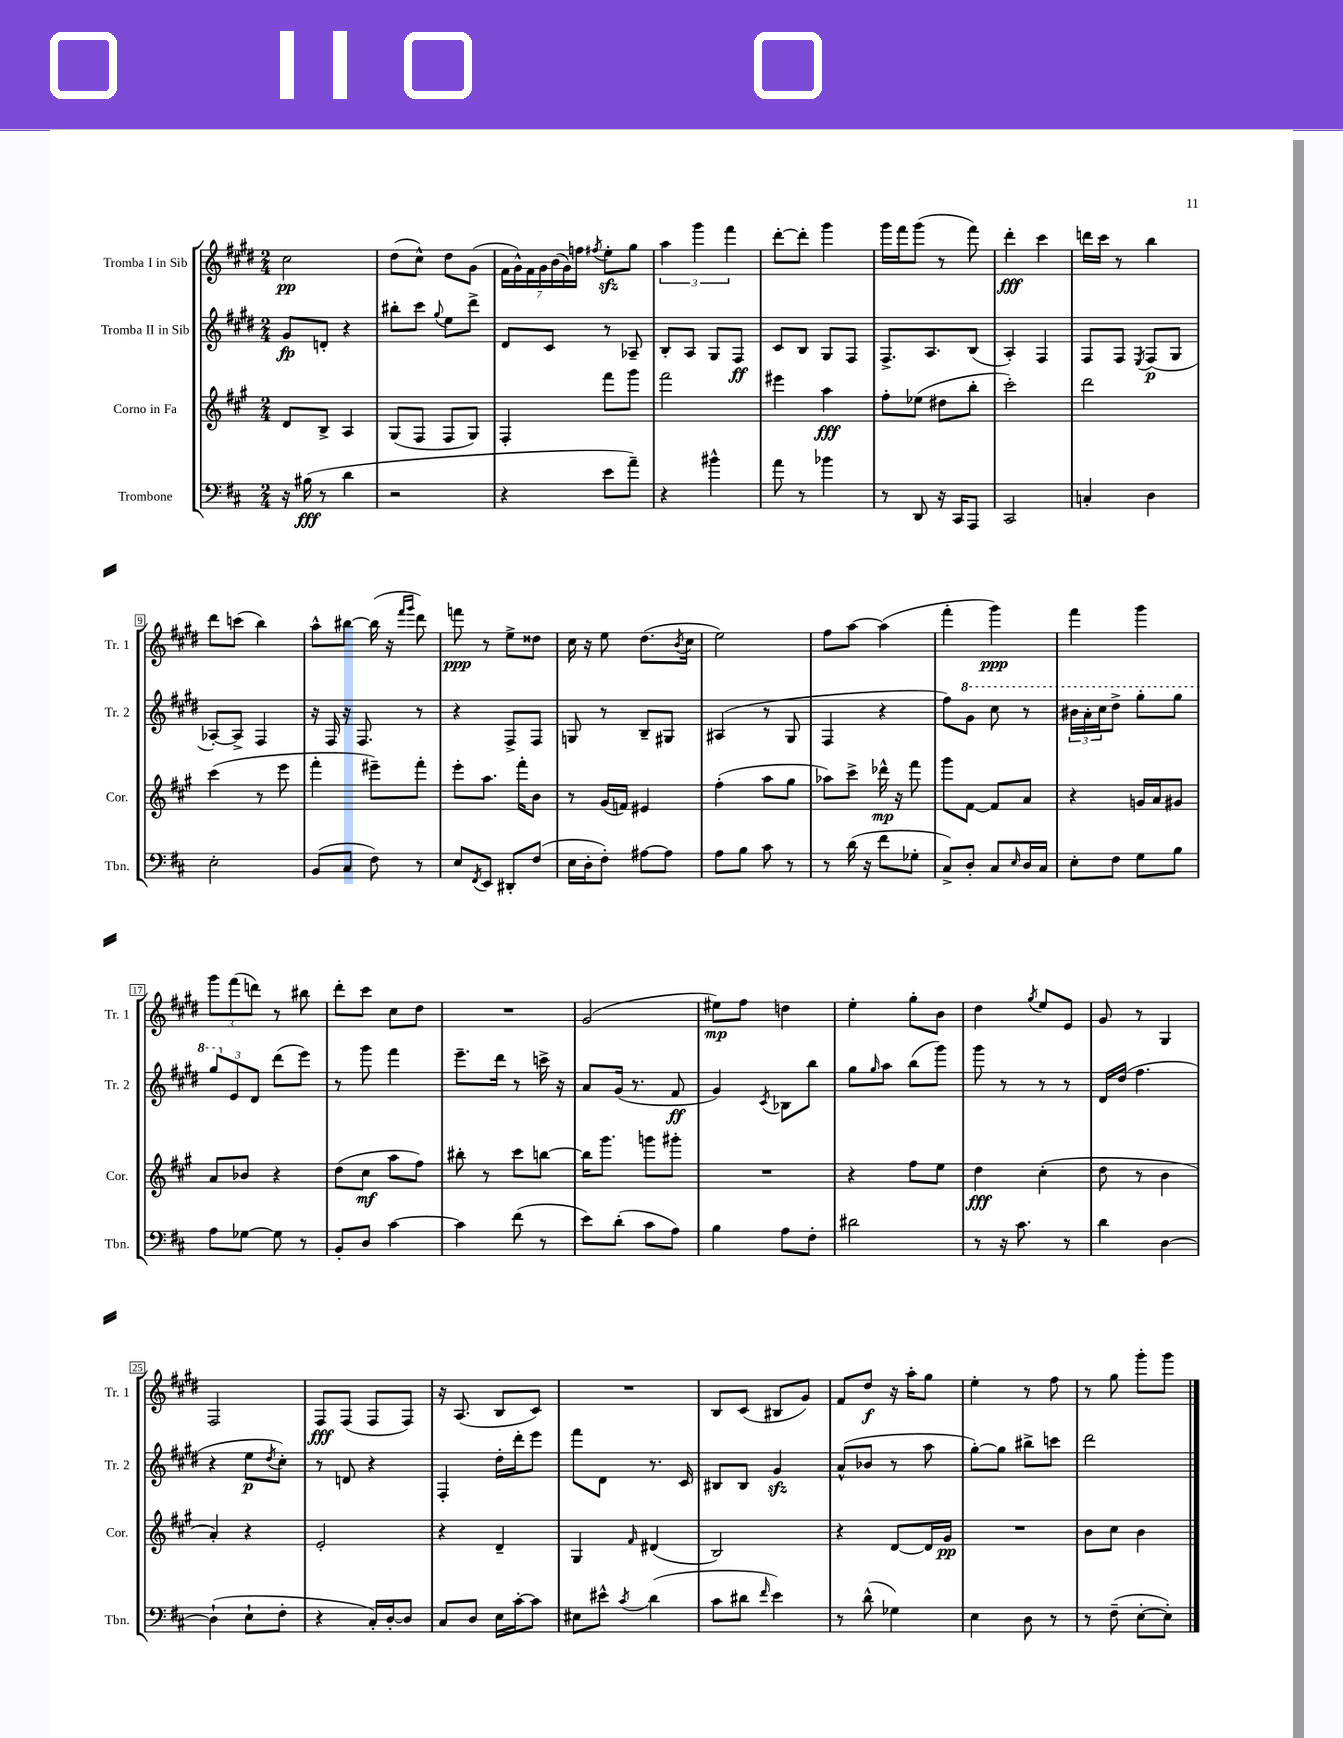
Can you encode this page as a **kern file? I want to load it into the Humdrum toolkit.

**kern	**kern	**kern	**kern
*staff4	*staff3	*staff2	*staff1
*clefF4	*clefG2	*clefG2	*clefG2
*k[f#c#]	*k[f#c#g#]	*k[f#c#g#d#]	*k[f#c#g#d#]
*M2/4	*M2/4	*M2/4	*M2/4
16r	8d	8g#	2cc#
(16B#	.	.	.
8r	8B^	8d'	.
4d	4A	4r	.
=	=	=	=
2r	(8G#	8bb#'	(8dd#
.	8F#	8ccc#	8cc#^^)
.	.	8qqgg#	.
.	8F#	8ee	8dd#
.	8G#)	8ddd#^	(8g#
=	=	=	=
4r	4F#'	8d#	28f#
.	.	.	28g#^^)
.	.	.	28f#
.	.	.	28g#
.	.	8c#	.
.	.	.	(28b
.	.	.	28g#)
.	.	.	28ff
.	.	.	8qff#
8e	8fff#	8r	8ee'
8a~)	8ggg#	8A-~	8gg#
=	=	=	=
4r	2fff#	8B'	6aa
.	.	8A	.
.	.	.	6ggg#
4b#^^	.	8G#	.
.	.	.	6fff#
.	.	8F#	.
=	=	=	=
8a	4eee#	8c#	[8ddd#'
8r	.	8B	8ddd#']
4b-	4aa	8G#	4ggg#
.	.	8F#	.
=	=	=	=
8r	8ff#'	8.F#^	16ggg#
.	.	.	16fff#
8DD	(8ee-	.	(8ggg#
.	.	8.A	.
16r	8dd#	.	8r
16CC#	.	.	.
8AAA	8bb'	(8B	8fff#)
=	=	=	=
2CC#	2ccc#')	4A')	4ddd#'
.	.	4F#	4ccc#
=	=	=	=
4C'	2ddd	8F#	16ddd
.	.	.	16ccc#
.	.	8F#	8r
.	.	8qE	.
4D	.	(8F#	4bb
.	.	8G#	.
=	=	=	=
2E'	(4ccc#	[8A-')	8ddd#
.	.	8A-^]	(8ccc
.	8r	4F#	4bb)
.	8eee	.	.
=	=	=	=
(8BB	4fff#'	16r	8aa^^
.	.	16F#	.
8C#	.	16r	[8bb#
.	.	8.F#	.
8F#)	8eee#~)	.	(16bb#]
.	.	.	16r
.	.	.	16qqfff#
.	.	.	16qqggg#
8r	8fff#'	8r	8ddd#)
=	=	=	=
8E	8eee'	4r	8fff
8qFF#	.	.	.
8EE	8.aa	.	8r
8DD#'	.	8F#^	8ee^
.	16fff#'	.	.
(8F#	8b	8F#	8dd##
=	=	=	=
16E	8r	8G	16cc#
16D'	.	.	16r
8F#')	(16g#	8r	8ee
.	16f)	.	.
[8A#	4e#	8B~	(8.dd#
8A#]	.	8G#	.
.	.	.	8qb
.	.	.	16cc#
=	=	=	=
8A	(4ff#'	(4A#	2ee)
8B	.	.	.
8c#	8aa	8r	.
8r	8gg#	8G#	.
=	=	=	=
8r	8aa-)	4F#	8ff#
(16d	8ccc#^	.	[8aa
16r	.	.	.
8f#	16ddd-^^	4r	(4aa]
.	16r	.	.
8G-'	8fff#	.	.
=	=	=	=
8C#^)	8ggg#	8ff#)	4fff#'
8D'	[8f#	8gg#	.
8C#	8f#]	8ccc#	4ggg#)
16qqE	.	.	.
16D	8a	8r	.
16C#	.	.	.
=	=	=	=
8E'	4r	24bb#	4fff#
.	.	24aa'	.
.	.	24ccc#	.
8F#	.	8ddd#^	.
8G	16g	8ggg#'	4ggg#
.	16a	.	.
8B	8g#	8ggg#	.
=	=	=	=
8A	8a	12ggg#	12ggg#
.	.	12e	(12fff#
[8G-	8b-	.	.
.	.	12d#	12ddd)
8G-]	4r	(8ddd#	8r
8r	.	8eee)	8bb#
=	=	=	=
8BB'	(8dd	8r	8ddd#'
8D	8cc#	8ggg#	8ccc#
[4c#	8aa	4fff#	8cc#
.	8ff#)	.	8dd#
=	=	=	=
4c#]	8bb#'	8.eee~	2r
.	8r	.	.
.	.	16ddd#	.
(8f#	8ccc#	8r	.
8r	[8bb	16ccc^	.
.	.	16r	.
=	=	=	=
8e)	16bb]	8a	(2g#
.	8.ggg#	.	.
(8d'	.	(16g#	.
.	.	8.r	.
8c#	8ggg	.	.
8A)	8ggg#'	8f#	.
=	=	=	=
4B	2r	4g#)	8ee#)
.	.	.	8ff#
.	.	8qc#	.
8A	.	8B-	4dd
8F#'	.	8bb	.
=	=	=	=
2d#	4r	8gg#	4ee'
.	.	16qqgg#	.
.	.	8aa	.
.	8ff#	(8bb	8gg#'
.	8ee	8ggg#)	8b
=	=	=	=
8r	4dd	8ggg#	4dd#
16r	.	8r	.
8.c#	.	.	.
.	.	.	8qgg#
.	(4cc#'	8r	8ee
8r	.	8r	8e
=	=	=	=
4d	8dd	16d#	8g#
.	.	(16dd#	.
.	8r	4.ff#	8r
[4D	4b	.	4G#
=	=	=	=
(4D`]	4a')	4r	2F#
8E`	4r	8ee	.
.	.	8qdd#	.
8F#'	.	8cc#')	.
=	=	=	=
4r	2e'	8r	8F#
.	.	8d	(8F#
16C#')	.	4r	8F#
[16D'	.	.	.
8D]	.	.	8F#)
=	=	=	=
8C#	4r	4F#'	16r
.	.	.	(8.A
8D	.	.	.
16E	4d~	16dd#'	8B
[16c#'	.	16ddd#'	.
8c#]	.	8eee	8c#)
=	=	=	=
8E#	4G#	8fff#	2r
8e#^^	.	8d#	.
8qc#	16qqf#	.	.
(4d	(4d#	8.r	.
.	.	16c#	.
=	=	=	=
8c#	2B)	8B#	8B
8d#	.	8B#	(8c#
16qqf#	.	.	.
4e)	.	4g#	8B#
.	.	.	8g#)
=	=	=	=
8r	4r	(8a^^	8f#
(8d^^	.	8b-	8dd#
4G-)	[8d	8r	16r
.	.	.	16aa'
.	16d]	8aa	8gg#
.	16g#	.	.
=	=	=	=
4E	2r	[8gg#')	4ee'
.	.	8gg#]	.
8D	.	8bb#^	8r
8r	.	8ccc	8ff#
=	=	=	=
8r	8b	2ddd#	8r
(8F#~	8cc#	.	8gg#
[8E'	4b	.	8ggg#'
8E'])	.	.	8ggg#
==	==	==	==
*-	*-	*-	*-
